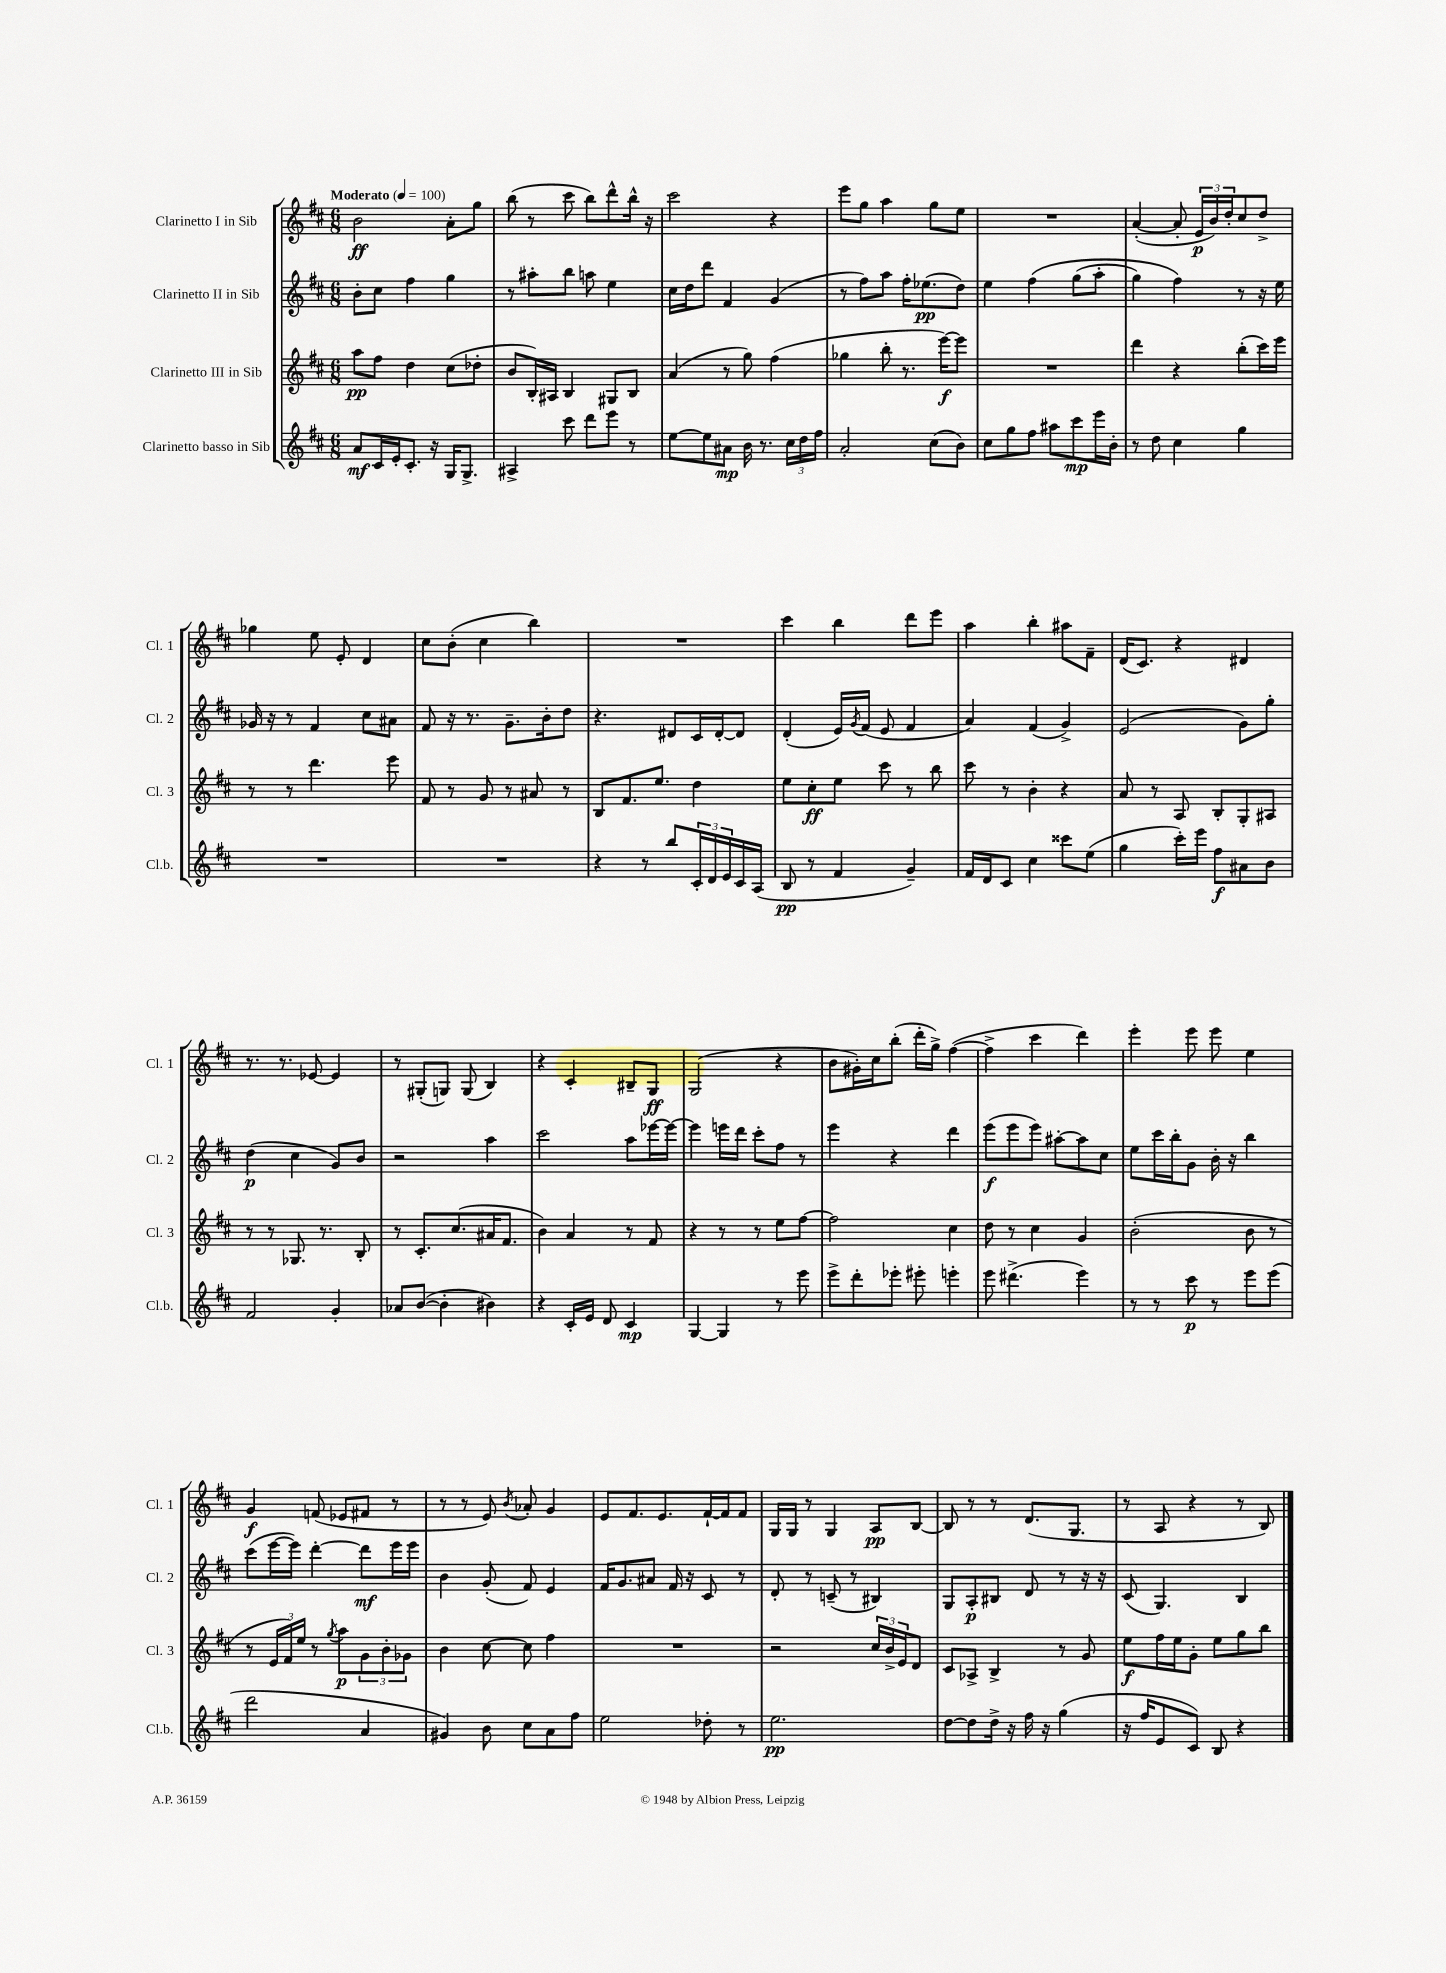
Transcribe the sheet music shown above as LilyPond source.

<<
\new StaffGroup <<
\new Staff = "s0" \with { instrumentName = "Clarinetto I in Sib" shortInstrumentName = "Cl. 1" } {
    \clef treble \key d \major \numericTimeSignature \time 6/8 \tempo "Moderato" 4 = 100
    b'2\ff a'8-. g''8 |
    b''8( r8 cis'''8 b''8) d'''8-^ b''16-^ r16 |
    cis'''2 r4 |
    e'''8 g''8 a''4 g''8 e''8 |
    R2. |
    a'4~-.( a'8-. \tuplet 3/2 { e'16\p b'16) d''16-. } cis''8 d''8-> |
    ges''4 e''8 e'8-. d'4 |
    cis''8 b'8-.( cis''4 b''4) |
    R2. |
    cis'''4 b''4 d'''8 e'''8 |
    a''4 b''4-. ais''8 fis'8-- |
    d'16( cis'8.) r4 dis'4 |
    r8. r8. ees'8~ ees'4 |
    r8 gis8-.( g8) g8( b4) |
    r4 cis'4-. bis8-- g8\ff |
    g2( r4 |
    b'8 gis'16-.) cis''16 b''8-.( d'''16-. g''16->) fis''4~( |
    fis''4-> cis'''4 d'''4) |
    e'''4-. e'''8 e'''8 e''4 |
    g'4\f f'8( ees'8 fis'8 r8 |
    r8 r8 e'8) \acciaccatura { b'8 } aes'8-. g'4 |
    e'8 fis'8. e'8. fis'16~-! fis'16 fis'8 |
    g16 g16 r8 g4 a8\pp b8~ |
    b8 r8 r8 d'8.( g8. |
    r8 a8 r4 r8 b8) \bar "|." |
}
\new Staff = "s1" \with { instrumentName = "Clarinetto II in Sib" shortInstrumentName = "Cl. 2" } {
    \clef treble \key d \major \numericTimeSignature \time 6/8
    b'8-. cis''8 fis''4 g''4 |
    r8 ais''8-. b''8 a''8 e''4 |
    cis''16 d''16 d'''8 fis'4 g'4( |
    r8 fis''8) a''8 fis''16-. ees''8.\pp( d''8) |
    e''4 fis''4\( g''8( a''8-. |
    g''4) fis''4\) r8 r16 e''16 |
    ges'16 r16 r8 fis'4 cis''8 ais'8 |
    fis'8 r16 r8. g'8.-- b'16-. d''8 |
    r4. dis'8 cis'16 dis'16~-. dis'8 |
    d'4-.( e'16) \acciaccatura { g'8 } fis'16( e'8 fis'4 |
    a'4) fis'4( g'4->) |
    e'2( g'8) g''8-. |
    d''4\p( cis''4 g'8) b'8 |
    r2 a''4 |
    cis'''2 a''8 ees'''16~ ees'''16~ |
    ees'''4 e'''16 d'''16 cis'''8-. fis''8 r8 |
    e'''4 r4 d'''4 |
    e'''8\f( e'''8 e'''8) ais''8~-. ais''8 cis''8 |
    e''8 cis'''16 b''16-. g'8 b'16-. r16 b''4 |
    cis'''8( e'''16~ e'''16) d'''4~-. d'''8\mf e'''16 e'''16 |
    b'4 g'8-.( fis'8) e'4 |
    fis'16 g'8. ais'8 fis'16 r16 cis'8 r8 |
    d'8-. r8 c'8--( r8 bis4) |
    g8 a8-.\p bis8 d'8 r8 r16 r16 |
    cis'8( g4.) b4 \bar "|." |
}
\new Staff = "s2" \with { instrumentName = "Clarinetto III in Sib" shortInstrumentName = "Cl. 3" } {
    \clef treble \key d \major \numericTimeSignature \time 6/8
    a''8\pp fis''8 d''4 cis''8( des''8-. |
    b'8 b16-.) ais16 b4 gis8 b8 |
    a'4( r8 g''8) fis''4( |
    ges''4 b''8-. r8. e'''16~\f) e'''8 |
    R2. |
    d'''4 r4 b''8-.( cis'''16) e'''16 |
    r8 r8 d'''4. e'''8 |
    fis'8 r8 g'8 r8 ais'8 r8 |
    b8 fis'8. e''8. d''4 |
    e''8 cis''8-.\ff e''8 cis'''8 r8 b''8 |
    cis'''8 r8 b'4-. r4 |
    a'8 r8 a8 b8-. g8-. ais8 |
    r8 r8 ges8. r8. b8-. |
    r8 cis'8.-. cis''8.( ais'16 fis'8. |
    b'4) a'4 r8 fis'8 |
    r4 r8 r8 e''8 fis''8~ |
    fis''2 cis''4 |
    d''8 r8 cis''4 g'4 |
    b'2-.( b'8 r8 |
    r8 \tuplet 3/2 { e'16 fis'16) e''16 } r8 \acciaccatura { g''8 } a''8\p \tuplet 3/2 { g'8 b'8-. ges'8 } |
    b'4 cis''8~ cis''8 fis''4 |
    R2. |
    r2 \tuplet 3/2 { cis''16 b'16-> e'16 } d'8 |
    cis'8 aes8-> b4-> r8 g'8 |
    e''8\f fis''16 e''16 g'8-. e''8 g''8 b''8 \bar "|." |
}
\new Staff = "s3" \with { instrumentName = "Clarinetto basso in Sib" shortInstrumentName = "Cl.b." } {
    \clef treble \key d \major \numericTimeSignature \time 6/8
    a'8\mf cis'16 e'16-. cis'8.-. r16 g16 g8.-> |
    ais4-> cis'''8 d'''8 e'''8 r8 |
    e''8~ e''8 ais'8\mp b'16 r8. \tuplet 3/2 { cis''16 d''16 fis''16 } |
    a'2-. cis''8( b'8) |
    cis''8 g''8 fis''8 ais''8 cis'''8\mp e'''16 b'16-. |
    r8 d''8 cis''4 g''4 |
    R2. |
    R2. |
    r4 r8 b''8 \tuplet 3/2 { cis'16-. d'16 e'16 } cis'16 a16( |
    b8\pp r8 fis'4 g'4--) |
    fis'16 d'16 cis'8 cis''4 cisis'''8 e''8( |
    g''4 cis'''16-.) e'''16 fis''8\f ais'8 b'8 |
    fis'2 g'4-. |
    aes'8 b'8~( b'4-. bis'4) |
    r4 cis'16-. e'16 d'8 cis'4\mp |
    g4~ g4 r8 e'''8 |
    e'''8-> d'''8-. ees'''8-. eis'''8-. e'''4-. |
    e'''8 dis'''4.->( e'''4) |
    r8 r8 cis'''8\p r8 e'''8 e'''8( |
    d'''2 a'4 |
    gis'4) b'8 cis''8 a'8 fis''8 |
    e''2 des''8-. r8 |
    e''2.\pp |
    d''8~ d''8 d''16-> r16 fis''16 r16 g''4( |
    r16 fis''16 e'8 cis'8) b8 r4 \bar "|." |
}
>>
>>
\layout { \context { \Score \remove "Bar_number_engraver" } }
